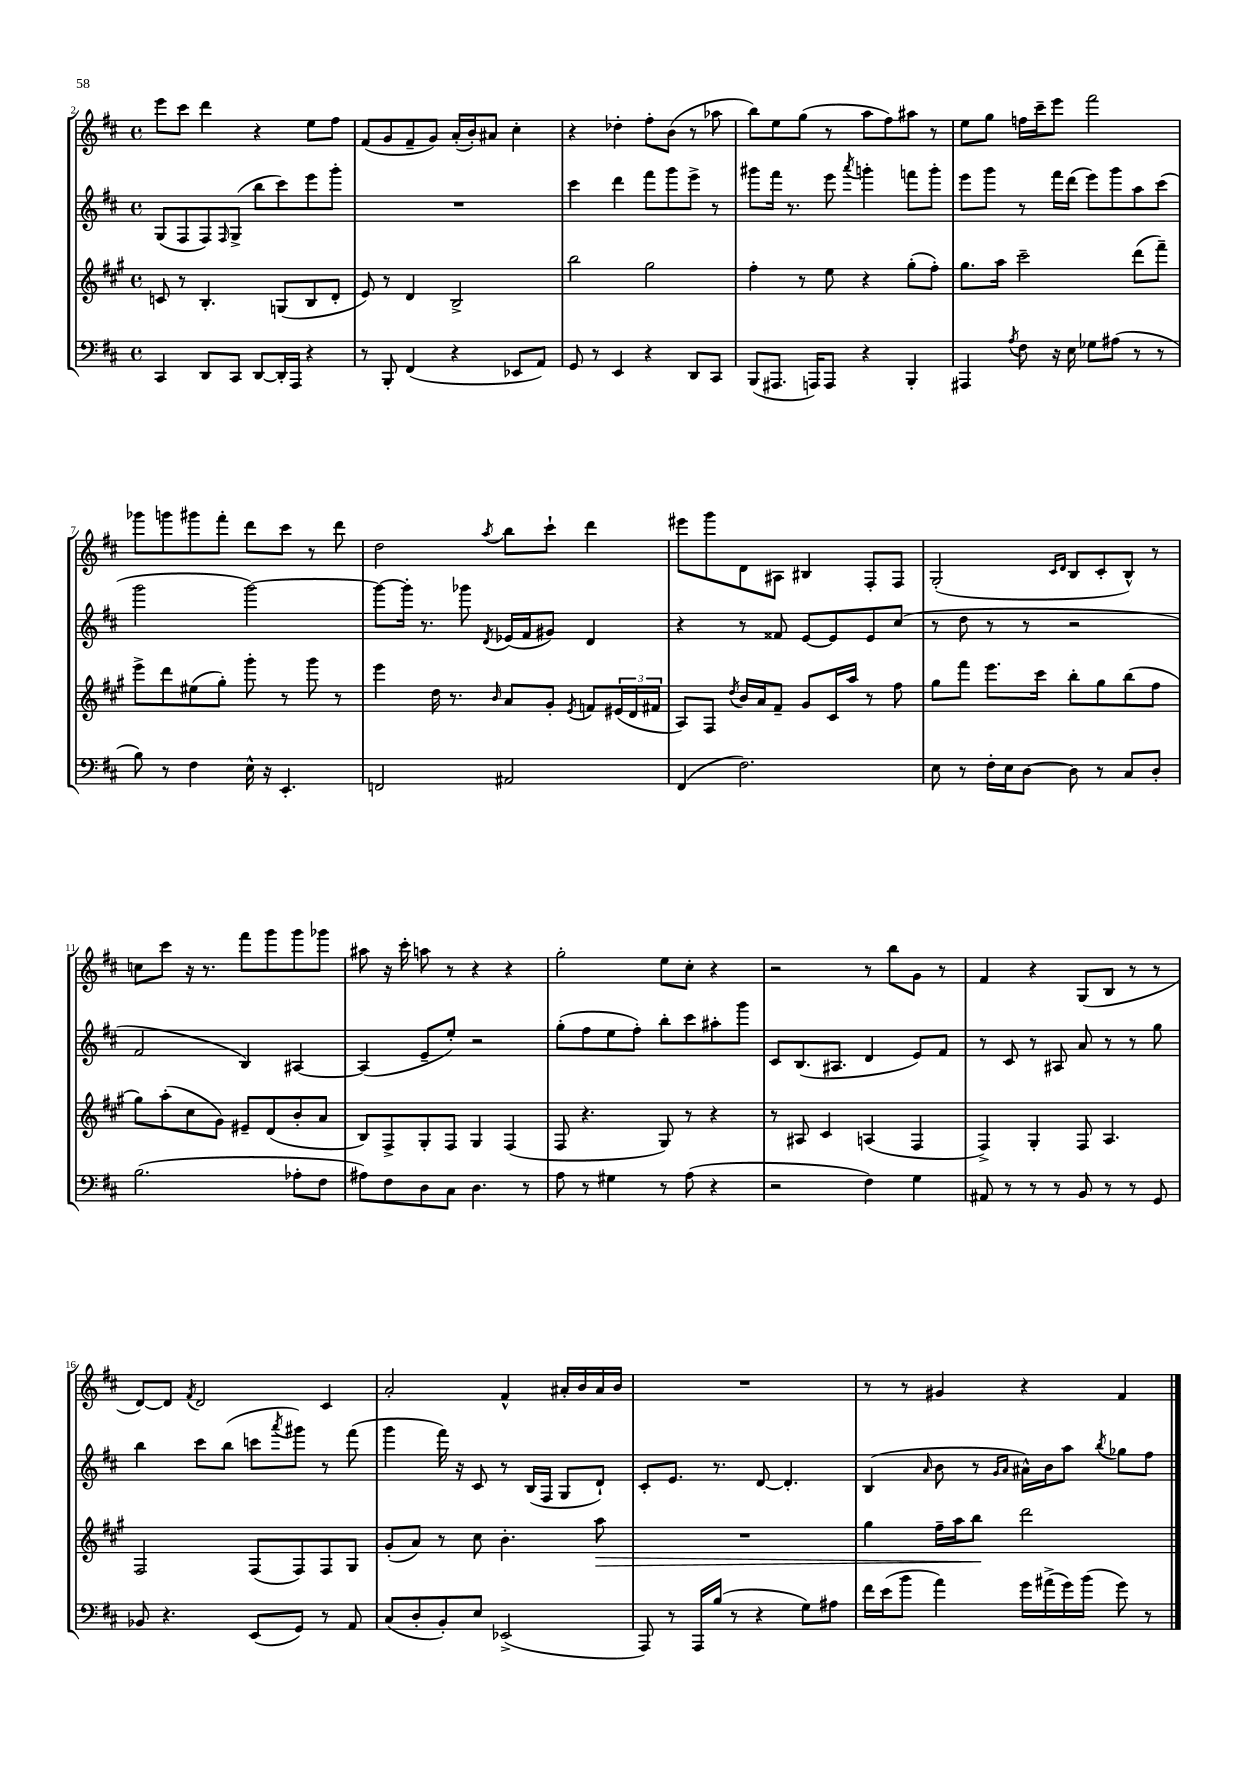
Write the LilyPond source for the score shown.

<<
\new StaffGroup <<
\new Staff = "s0" {
    \clef treble \key d \major \defaultTimeSignature \time 4/4
    e'''8 cis'''8 d'''4 r4 e''8 fis''8 |
    fis'8( g'8 fis'8-- g'8) a'16-.( b'16-.) ais'8 cis''4-. |
    r4 des''4-. fis''8-. b'8( r8 aes''8 |
    b''8) e''8 g''8( r8 a''8 fis''8) ais''8 r8 |
    e''8 g''8 f''16 cis'''16-- e'''8 fis'''2 |
    ges'''8 g'''8 gis'''8 fis'''8-. d'''8 cis'''8 r8 d'''8 |
    d''2 \acciaccatura { a''8 } b''8 cis'''8-! d'''4 |
    eis'''8 g'''8 d'8 ais8 bis4 fis8-. fis8 |
    g2-.( \grace { cis'16 d'16 } b8 cis'8-. b8-^) r8 |
    c''8 cis'''8 r16 r8. fis'''8 g'''8 g'''8 ges'''8 |
    ais''8 r16 cis'''16-. a''8 r8 r4 r4 |
    g''2-. e''8 cis''8-. r4 |
    r2 r8 b''8 g'8 r8 |
    fis'4 r4 g8( b8 r8 r8 |
    d'8~) d'8 \acciaccatura { fis'8 } d'2 cis'4 |
    a'2-. fis'4-^ ais'16-. b'16 ais'16 b'16 |
    R1 |
    r8 r8 gis'4 r4 fis'4 \bar "|." |
}
\new Staff = "s1" {
    \clef treble \key d \major \defaultTimeSignature \time 4/4
    g8( fis8 fis8) \grace { fis16 } g8->( b''8 cis'''8) e'''8 g'''8-. |
    R1 |
    cis'''4 d'''4 fis'''8 g'''8 e'''8-> r8 |
    gis'''8 fis'''16 r8. e'''8 \acciaccatura { a'''8 } g'''4-. f'''8 g'''8-. |
    e'''8 g'''8 r8 fis'''16 d'''16( e'''8) g'''8 a''8 cis'''8( |
    g'''2 g'''2~) |
    g'''8~ g'''16-. r8. ges'''8 \acciaccatura { d'8 } ees'16( fis'16 gis'8) d'4 |
    r4 r8 fisis'8 e'8~ e'8 e'8 cis''8( |
    r8 d''8 r8 r8 r2 |
    fis'2 b4) ais4~ |
    ais4( e'8-- e''8-.) r2 |
    g''8-.( fis''8 e''8 fis''8-.) b''8-. cis'''8 ais''8-. g'''8 |
    cis'8 b8.( ais8. d'4 e'8) fis'8 |
    r8 cis'8 r8 ais8 a'8 r8 r8 g''8 |
    b''4 cis'''8 b''8( c'''8 \acciaccatura { a'''8 } gis'''8) r8 fis'''8( |
    g'''4 fis'''16) r16 cis'8 r8 b16( fis16 g8 d'8-!) |
    cis'8-. e'8. r8. d'8~ d'4.-. |
    b4( \grace { a'16 } b'8 r8 \grace { g'16 a'16 } ais'16-^) b'16 a''8 \acciaccatura { b''8 } ges''8 fis''8 \bar "|." |
}
\new Staff = "s2" {
    \clef treble \key a \major \defaultTimeSignature \time 4/4
    c'8 r8 b4.-. g8( b8 d'8-. |
    e'8) r8 d'4 b2-> |
    b''2 gis''2 |
    fis''4-. r8 e''8 r4 gis''8-.( fis''8-.) |
    gis''8. a''16 cis'''2-- d'''8( fis'''8--) |
    e'''8-> d'''8 eis''8( gis''8-.) gis'''8-. r8 gis'''8 r8 |
    e'''4 d''16 r8. \grace { b'16 } a'8 gis'8-. \acciaccatura { e'8 } f'8 \tuplet 3/2 { eis'16( d'16 fis'16 } |
    a8) fis8 \acciaccatura { d''8 } b'16 a'16 fis'8-- gis'8 cis'16 a''16 r8 fis''8 |
    gis''8 fis'''8 e'''8. cis'''16 b''8-. gis''8 b''8( fis''8 |
    gis''8) a''8-.( cis''8 gis'8) eis'8-- d'8( b'8-. a'8 |
    b8) fis8-> gis8-. fis8 gis4 fis4( |
    fis8 r4. gis8) r8 r4 |
    r8 ais8 cis'4 a4( fis4 |
    fis4->) gis4-. fis8 a4. |
    fis2 fis8( fis8) fis8 gis8 |
    gis'8-.( a'8) r8 cis''8 b'4.-. a''8\> |
    R1 |
    gis''4 fis''16-- a''16 b''8\! d'''2 \bar "|." |
}
\new Staff = "s3" {
    \clef bass \key d \major \defaultTimeSignature \time 4/4
    cis,4 d,8 cis,8 d,8~ d,16-. a,,16 r4 |
    r8 b,,8-. fis,4( r4 ees,8 a,8) |
    g,8 r8 e,4 r4 d,8 cis,8 |
    b,,8( ais,,8. a,,16) a,,8 r4 b,,4-. |
    ais,,4 \acciaccatura { a8 } fis8 r16 e16 ges8 ais8( r8 r8 |
    b8) r8 fis4 e16-^ r16 e,4.-. |
    f,2 ais,2 |
    fis,4( fis2.) |
    e8 r8 fis16-. e16 d8~ d8 r8 cis8 d8-. |
    b2.( aes8-. fis8 |
    ais8) fis8 d8 cis8 d4. r8 |
    a8 r8 gis4 r8 a8( r4 |
    r2 fis4) g4 |
    ais,8 r8 r8 r8 b,8 r8 r8 g,8 |
    bes,8 r4. e,8( g,8) r8 a,8 |
    cis8( d8-. b,8-.) e8 ees,2->( |
    a,,8) r8 a,,16 b16( r8 r4 g8) ais8 |
    fis'16 e'16( b'8 a'4) g'16 ais'16->( g'16) b'16( g'8) r8 \bar "|." |
}
>>
>>
\layout { \context { \Score currentBarNumber = #2 } }
